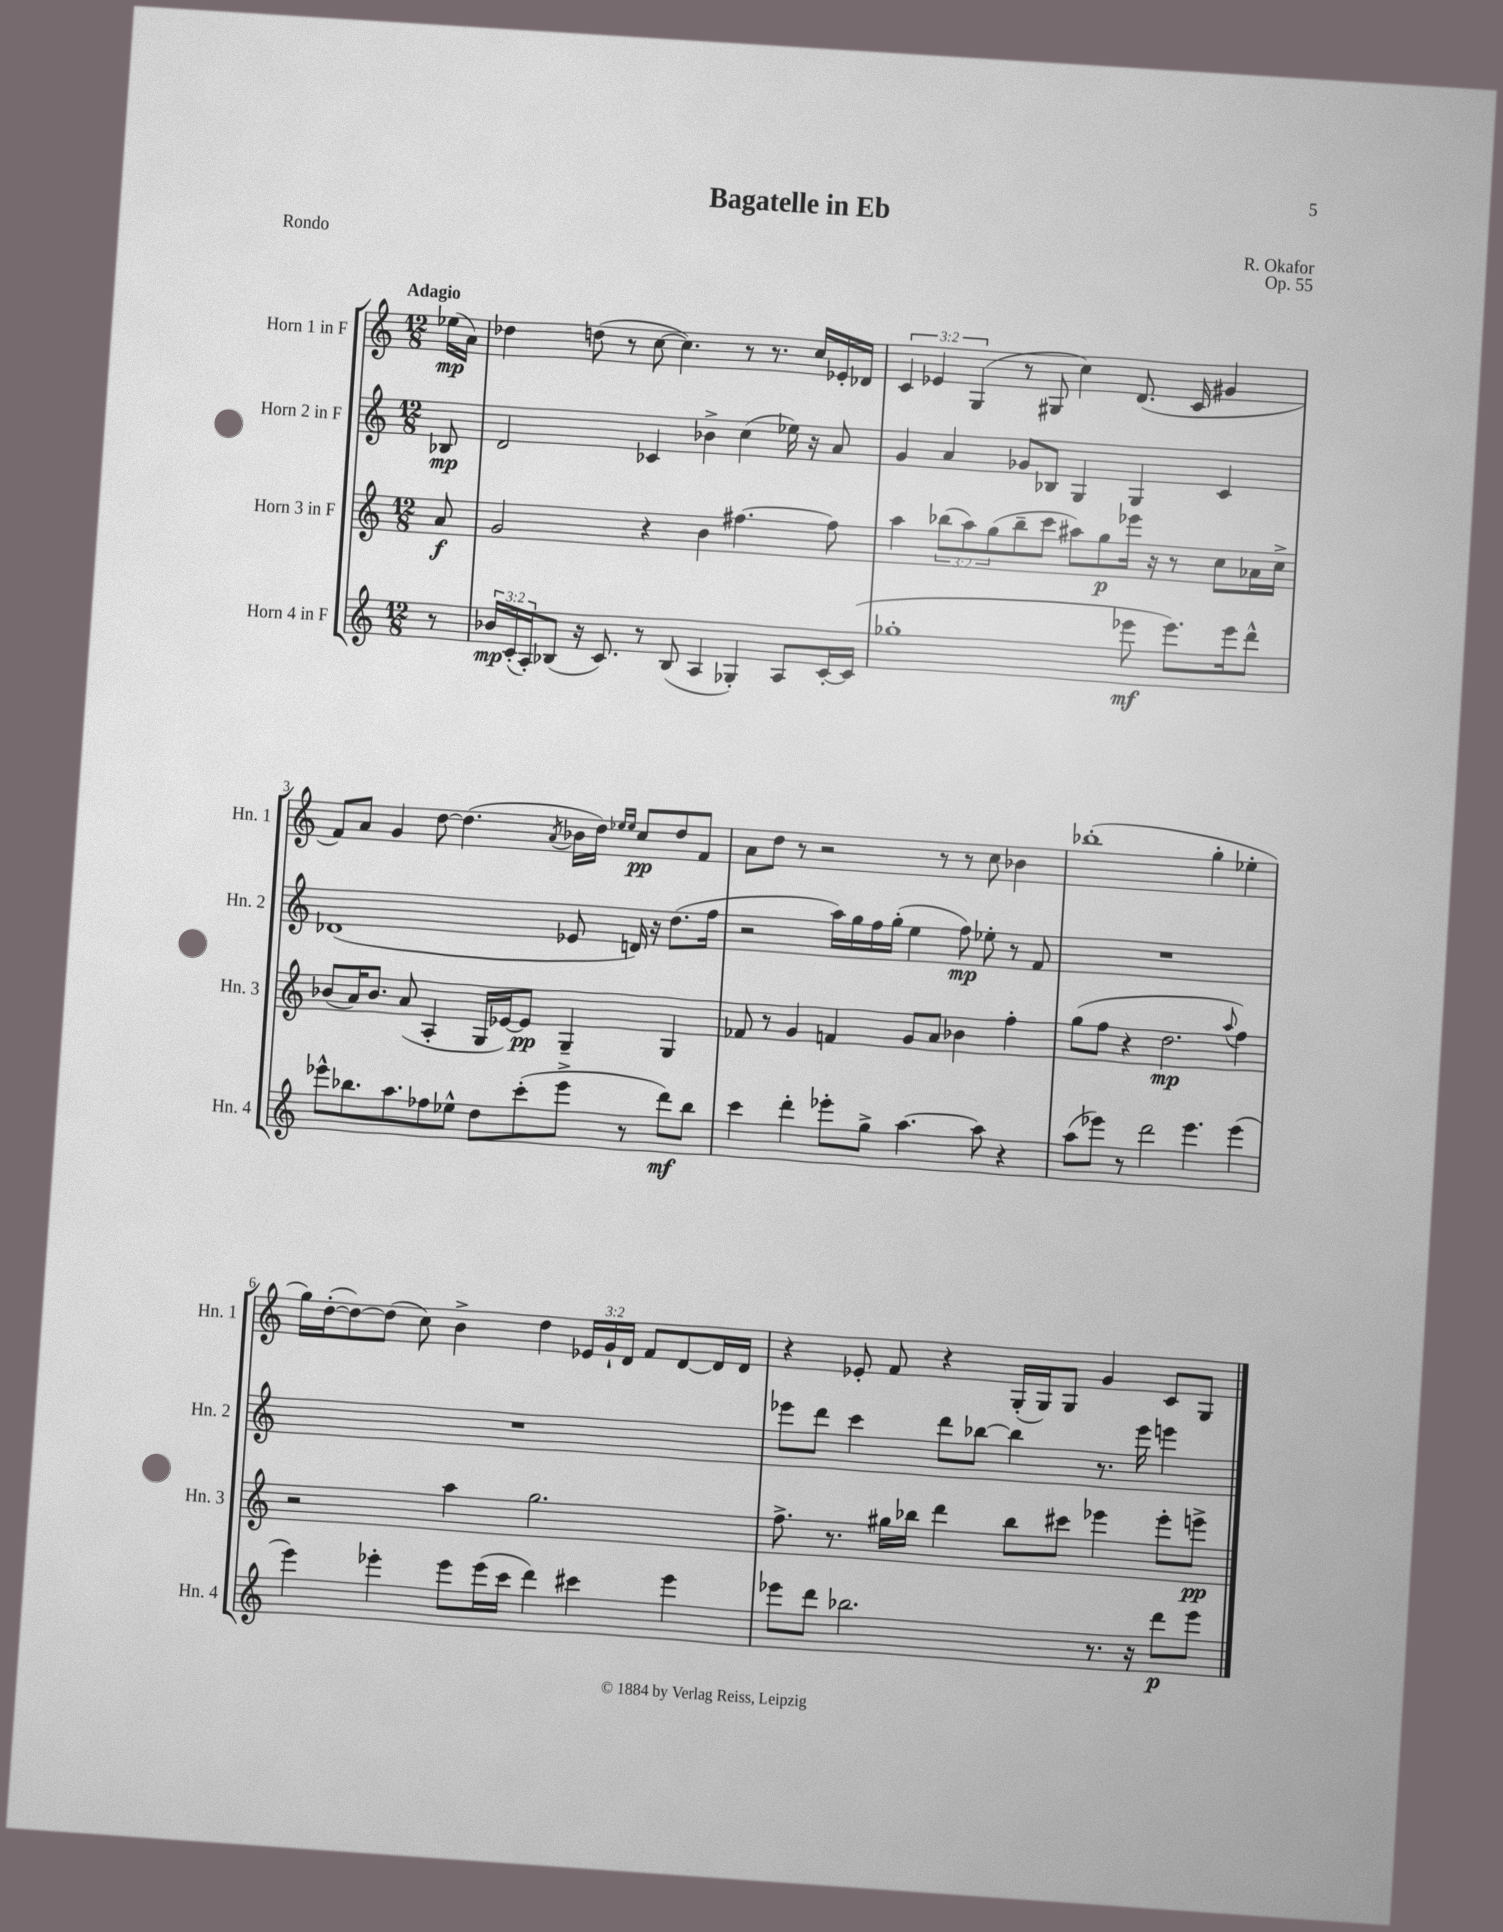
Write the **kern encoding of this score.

**kern	**kern	**kern	**kern
*staff4	*staff3	*staff2	*staff1
*clefG2	*clefG2	*clefG2	*clefG2
*k[]	*k[]	*k[]	*k[]
*M12/8	*M12/8	*M12/8	*M12/8
8r	8a/	8B-/	(16ee-\LL
.	.	.	16a\JJ)
=	=	=	=
24b-/LL	2g/	2d/	4dd-\
(24c'/	.	.	.
24A'/J)	.	.	.
(8B-/J	.	.	.
16r	.	.	(8dd\
8.c/)	.	.	.
.	.	.	8r
8r	4r	4c-/	[8cc\
(8B-/	.	.	4.cc\])
4A/	4b\	4b-^\	.
4G-'/)	[4.ff#\	(4cc\	8r
.	.	.	8.r
8A/L	.	16ee-\)	.
.	.	16r	16cc/LL
[16c'/L	8ff#\]	8a/	16e-'/
(16c/]JJ	.	.	16d-/JJ
=	=	=	=
1gg-'	4aa\	4g/	6c/
.	.	.	6e-/
.	(12bb-\L	4a/	.
.	12aa\)	.	(6G/
.	(12gg\	.	.
.	8bb-~\	8g-/L	8r
.	8ccc\J	8B-/J	8G#/
.	8aa#\L)	4G/	4cc\)
.	8gg\	.	.
8eee-\	16eee-\Jk	4G/	(8.d/
.	16r	.	.
8.eee-\L)	8r	.	.
.	.	.	16c/
.	8cc\L	4c/	4g#/
16eee-\k	.	.	.
8ddd^^\J	16a-\L	.	.
.	16cc^\JJ	.	.
=	=	=	=
8eee-^^\L	(8b-/L	(1d-	8f/L)
8.bb-\	16a/K)	.	8a/J
.	8.b-/J	.	.
.	.	.	4g/
8.aa\	.	.	.
.	(8a/	.	.
8ff-\	4A'/	.	[8dd\
8ee-^^\J	.	.	(4.dd\]
8dd\L	16G/LL	.	.
.	[16e-/J)	.	.
(8ccc'\	8e-/]J	.	.
.	.	.	8qa/
8eee-^\J	4G~/	8e-/	16b-\LL
.	.	.	16dd\JJ)
.	.	.	16qqee-/LL
.	.	.	16qqee-/JJ
8r	.	16d/)	8cc/L
.	.	16r	.
8ddd\L)	4G/	(8.dd\L	8dd/
8bb-\J	.	.	8f/J
.	.	16ff\Jk	.
=	=	=	=
4ccc\	8f-/	2r	8a\L
.	8r	.	8dd\J
4ddd'\	4g/	.	8r
.	.	.	2r
8eee-'\L	4f/	16aa\LL)	.
.	.	16gg\	.
8gg^\J	.	16ff\	.
.	.	(16gg'\JJ	.
[4.aa\	8g/L	4ee\	.
.	8a/J	.	8r
.	4b-\	8ff\)	8r
8aa\]	.	8ee-'\	8cc\
4r	4ff'\	8r	4b-\
.	.	8f/	.
=	=	=	=
(8aa\L	(8gg\L	1.r	(1bb-'
8eee-\J)	8ff\J	.	.
8r	4r	.	.
2ddd\	.	.	.
.	2.dd\	.	.
4.eee-\	.	.	.
.	.	.	4gg'\
.	8qqaa/	.	.
(4eee-\	4ff\)	.	4ee-'\
=	=	=	=
4eee\)	2r	1.r	16gg\LL)
.	.	.	([16dd'\J
.	.	.	8dd\_)
4eee-'\	.	.	(8dd\]J
.	.	.	8cc\)
8eee-\L	4aa\	.	4b^\
(16eee-\L	.	.	.
16ccc\JJ	.	.	.
4ddd\)	2.gg\	.	4dd\
4ccc#\	.	.	24e-/LL
.	.	.	24g`/
.	.	.	24d/JJ
.	.	.	8f/L
4eee-\	.	.	[8d/
.	.	.	16d/]L
.	.	.	16d/JJ
=	=	=	=
8eee-\L	8.ff^\	8eee-\L	4r
8ddd\J	.	8ddd\J	.
.	8.r	.	.
2.bb-\	.	4ccc\	8e-'/
.	16gg#\LL	.	8f/
.	16bb-\JJ	.	.
.	4ddd\	8ddd\L	4r
.	.	[8bb-\J	.
.	8bb-\L	4bb-\]	(16G'/LL
.	.	.	16G/J)
.	8ccc#\J	.	8G/J
8.r	4eee-\	8.r	4g/
16r	.	16eee-\	.
8ddd\L	8eee-'\L	4eee\	8c/L
8eee-\J	8eee^\J	.	8G/J
==	==	==	==
*-	*-	*-	*-
